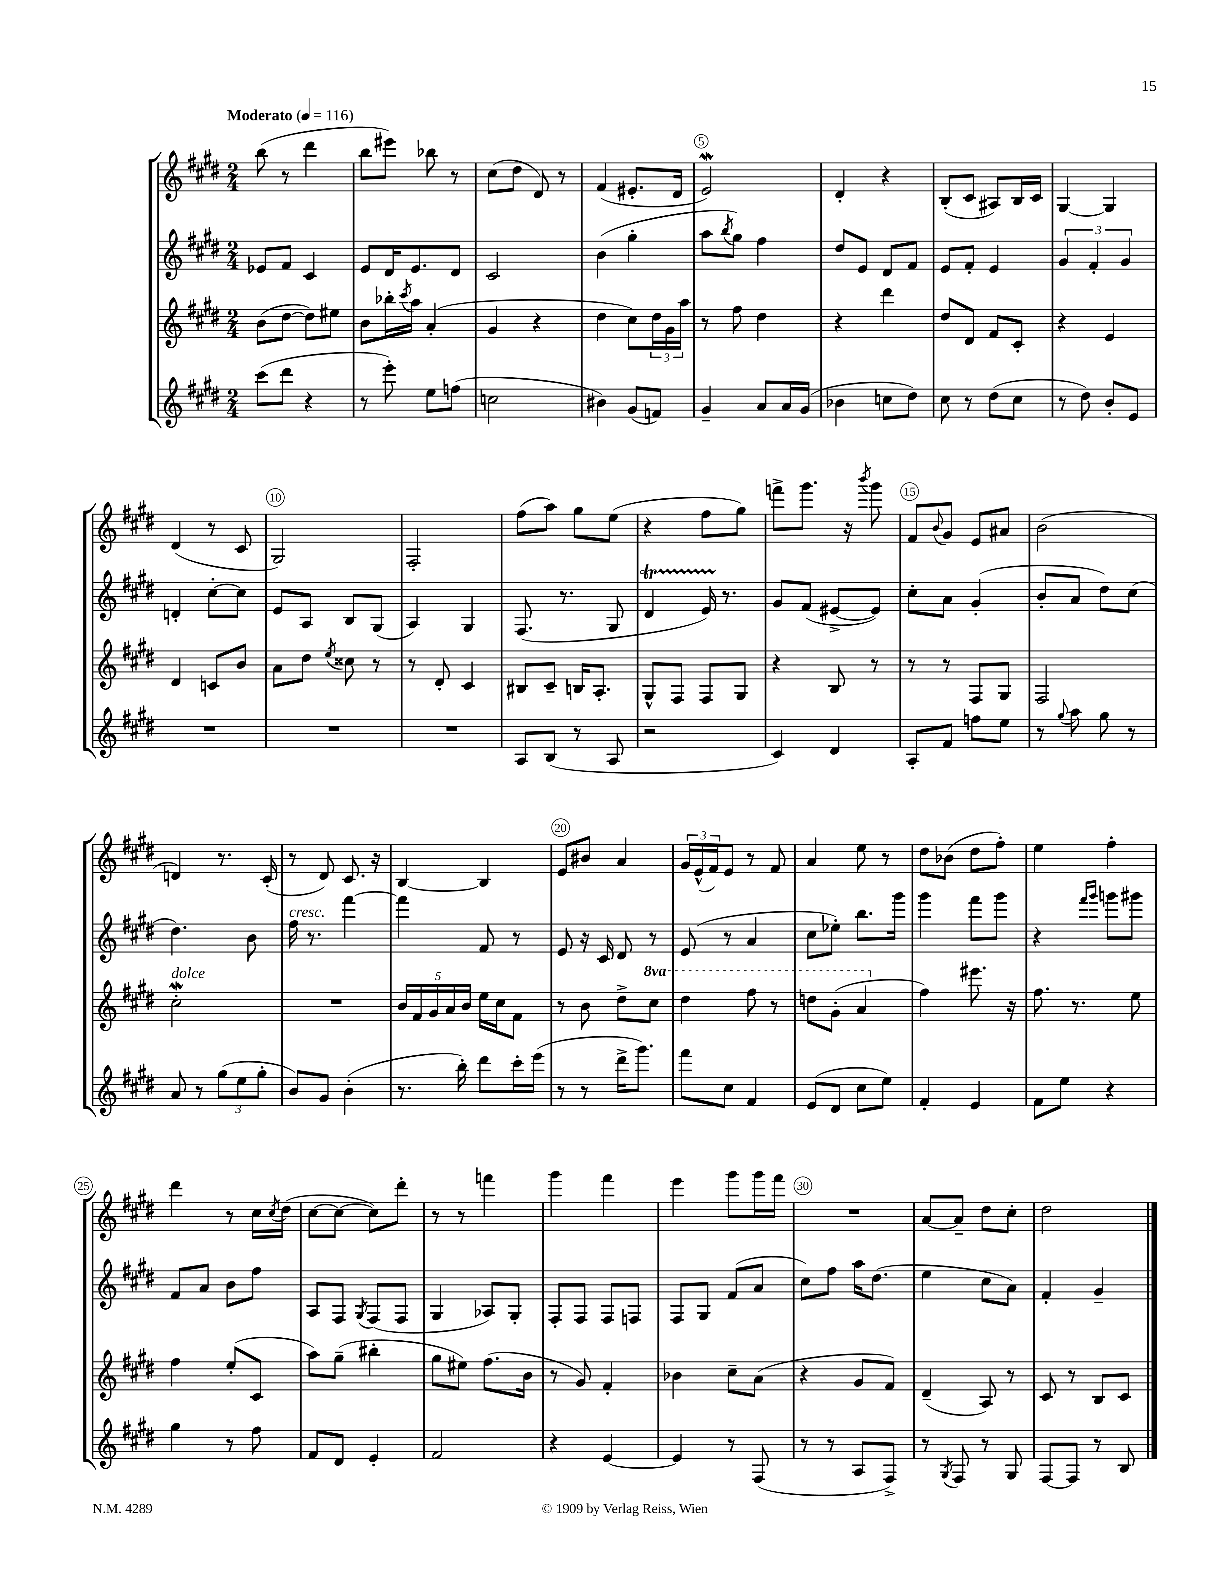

**kern	**kern	**kern	**kern
*staff4	*staff3	*staff2	*staff1
*clefG2	*clefG2	*clefG2	*clefG2
*k[f#c#g#d#]	*k[f#c#g#d#]	*k[f#c#g#d#]	*k[f#c#g#d#]
*M2/4	*M2/4	*M2/4	*M2/4
*MM116	*MM116	*MM116	*MM116
(8ccc#	(8b	8e-	(8bb
8ddd#	[8dd#	8f#	8r
4r	8dd#])	4c#	4ddd#
.	8ee#	.	.
=	=	=	=
8r	8b	8e	8bb
8eee')	16bb-'	16d#	8eee#)
.	8qccc#	.	.
.	16aa	8.e	.
8ee	(4a'	.	8bb-
(8ff	.	8d#	8r
=	=	=	=
2cc	4g#	2c#	(8cc#
.	.	.	8dd#
.	4r	.	8d#)
.	.	.	8r
=	=	=	=
4b#)	4dd#	(4b	(4f#
(8g#	8cc#)	4gg#'	8.e#'
8f)	24dd#	.	.
.	24g#	.	.
.	.	.	16d#
.	24aa	.	.
=	=	=	=
4g#~	8r	8aa	2e)
.	.	8qbb	.
.	8ff#	8gg#)	.
8a	4dd#	4ff#	.
16a	.	.	.
(16g#	.	.	.
=	=	=	=
4b-	4r	8dd#	4d#'
.	.	8e	.
8cc	4ddd#	8d#	4r
8dd#)	.	8f#	.
=	=	=	=
8cc#	8dd#	8e	(8B'
8r	8d#	8f#'	8c#
(8dd#	8f#	4e	8A#)
8cc#	8c#'	.	16B
.	.	.	16c#
=	=	=	=
8r	4r	6g#	[4G#
8dd#)	.	.	.
.	.	6f#'	.
8b'	4e	.	4G#]
.	.	6g#	.
8e	.	.	.
=	=	=	=
2r	4d#	4d'	(4d#
.	8c	[8cc#'	8r
.	8b	8cc#]	8c#
=	=	=	=
2r	8a	8e	2G#)
.	8dd#	8A	.
.	8qee	.	.
.	8cc##	8B	.
.	8r	(8G#	.
=	=	=	=
2r	8r	4A)	2F#'
.	8d#'	.	.
.	4c#	4G#	.
=	=	=	=
8A	8B#	(8.F#	(8ff#
(8B	8c#~	.	8aa)
.	.	8.r	.
8r	16B	.	8gg#
.	8.A'	.	.
8A	.	8G#	(8ee
=	=	=	=
2r	8G#^^	4d#	4r
.	8F#	.	.
.	8F#	16e)	8ff#
.	.	8.r	.
.	8G#	.	8gg#)
=	=	=	=
4c#)	4r	8g#	8fff^
.	.	(8f#	8.ggg#
4d#	8B	[8e#^	.
.	.	.	16r
.	.	.	8qbbb
.	8r	8e#])	8ggg#
=	=	=	=
8A'	8r	8cc#'	8f#
.	.	.	8qqb
8f#	8r	8a	8g#
8ff	8F#	(4g#'	8e
8ee	8G#	.	8a#
=	=	=	=
8r	2F#	8b'	(2b
8qqgg#	.	.	.
8aa	.	8a	.
8gg#	.	8dd#)	.
8r	.	(8cc#	.
=	=	=	=
8a	2cc#'	4.dd#)	4d)
8r	.	.	.
(12gg#	.	.	8.r
12ee	.	.	.
.	.	8b	.
12gg#'	.	.	.
.	.	.	(16c#'
=	=	=	=
8b)	2r	16ff#	8r
.	.	8.r	.
8g#	.	.	8d#)
(4b'	.	[4fff#	8.c#
.	.	.	16r
=	=	=	=
8.r	20b	4fff#]	[4B
.	20f#	.	.
.	20g#	.	.
.	20a	.	.
16bb')	.	.	.
.	20b	.	.
8ddd#	16ee	8f#	4B]
.	16cc#	.	.
16ccc#'	8f#	8r	.
(16eee	.	.	.
=	=	=	=
8r	8r	8e	8e
8r	8b	16r	8b#
.	.	16c#	.
16ddd#^	8dd#^	8d#	4a
8.ggg#)	.	.	.
.	8ccc#	8r	.
=	=	=	=
8fff#	4ddd#	(8e	24g#
.	.	.	(24e^^
.	.	.	24f#)
8cc#	.	8r	8e
4f#	8fff#	4a	8r
.	8r	.	8f#
=	=	=	=
(8e	8ddd	8cc#	4a
8d#	(8gg#'	8ee-')	.
8cc#	4aa	8.bb	8ee
8ee)	.	.	8r
.	.	16ggg#	.
=	=	=	=
4f#'	4ff#)	4ggg#	8dd#
.	.	.	(8b-
4e	8.eee#	8fff#	8dd#
.	.	8ggg#	8ff#')
.	16r	.	.
=	=	=	=
8f#	8.ff#	4r	4ee
8ee	.	.	.
.	8.r	.	.
.	.	16qqfff#	.
.	.	16qqggg#	.
4r	.	8ggg	4ff#'
.	8ee	8ggg#	.
=	=	=	=
4gg#	4ff#	8f#	4ddd#
.	.	8a	.
8r	(8ee'	8b	8r
8ff#	8c#	8ff#	16cc#
.	.	.	8qcc#
.	.	.	(16dd#
=	=	=	=
8f#	8aa)	8A	[8cc#
8d#	(8gg#~	8F#	8cc#_
.	.	8qG#	.
4e'	4bb#'	(8F#	8cc#])
.	.	8F#	8ddd#'
=	=	=	=
2f#	8gg#	4G#	8r
.	8ee#)	.	8r
.	(8.ff#	8A-)	4fff
.	.	8G#'	.
.	16b	.	.
=	=	=	=
4r	8r	8F#'	4ggg#
.	8g#)	8F#	.
[4e	4f#'	8F#	4fff#
.	.	8F	.
=	=	=	=
4e]	4b-	8F#	4eee
.	.	8G#	.
8r	8cc#~	(8f#	8ggg#
(8F#	(8a	8a	16ggg#
.	.	.	16fff#
=	=	=	=
8r	4r	8cc#)	2r
8r	.	8ff#	.
8A	8g#	16aa	.
.	.	(8.dd#	.
8F#^)	8f#)	.	.
=	=	=	=
8r	(4d#~	4ee	[8a
8qG#	.	.	.
8F#	.	.	8a~]
8r	8A)	8cc#	8dd#
8G#	8r	8a)	8cc#'
=	=	=	=
[8F#	8c#	4f#'	2dd#
8F#]	8r	.	.
8r	8B	4g#~	.
8B	8c#	.	.
==	==	==	==
*-	*-	*-	*-
